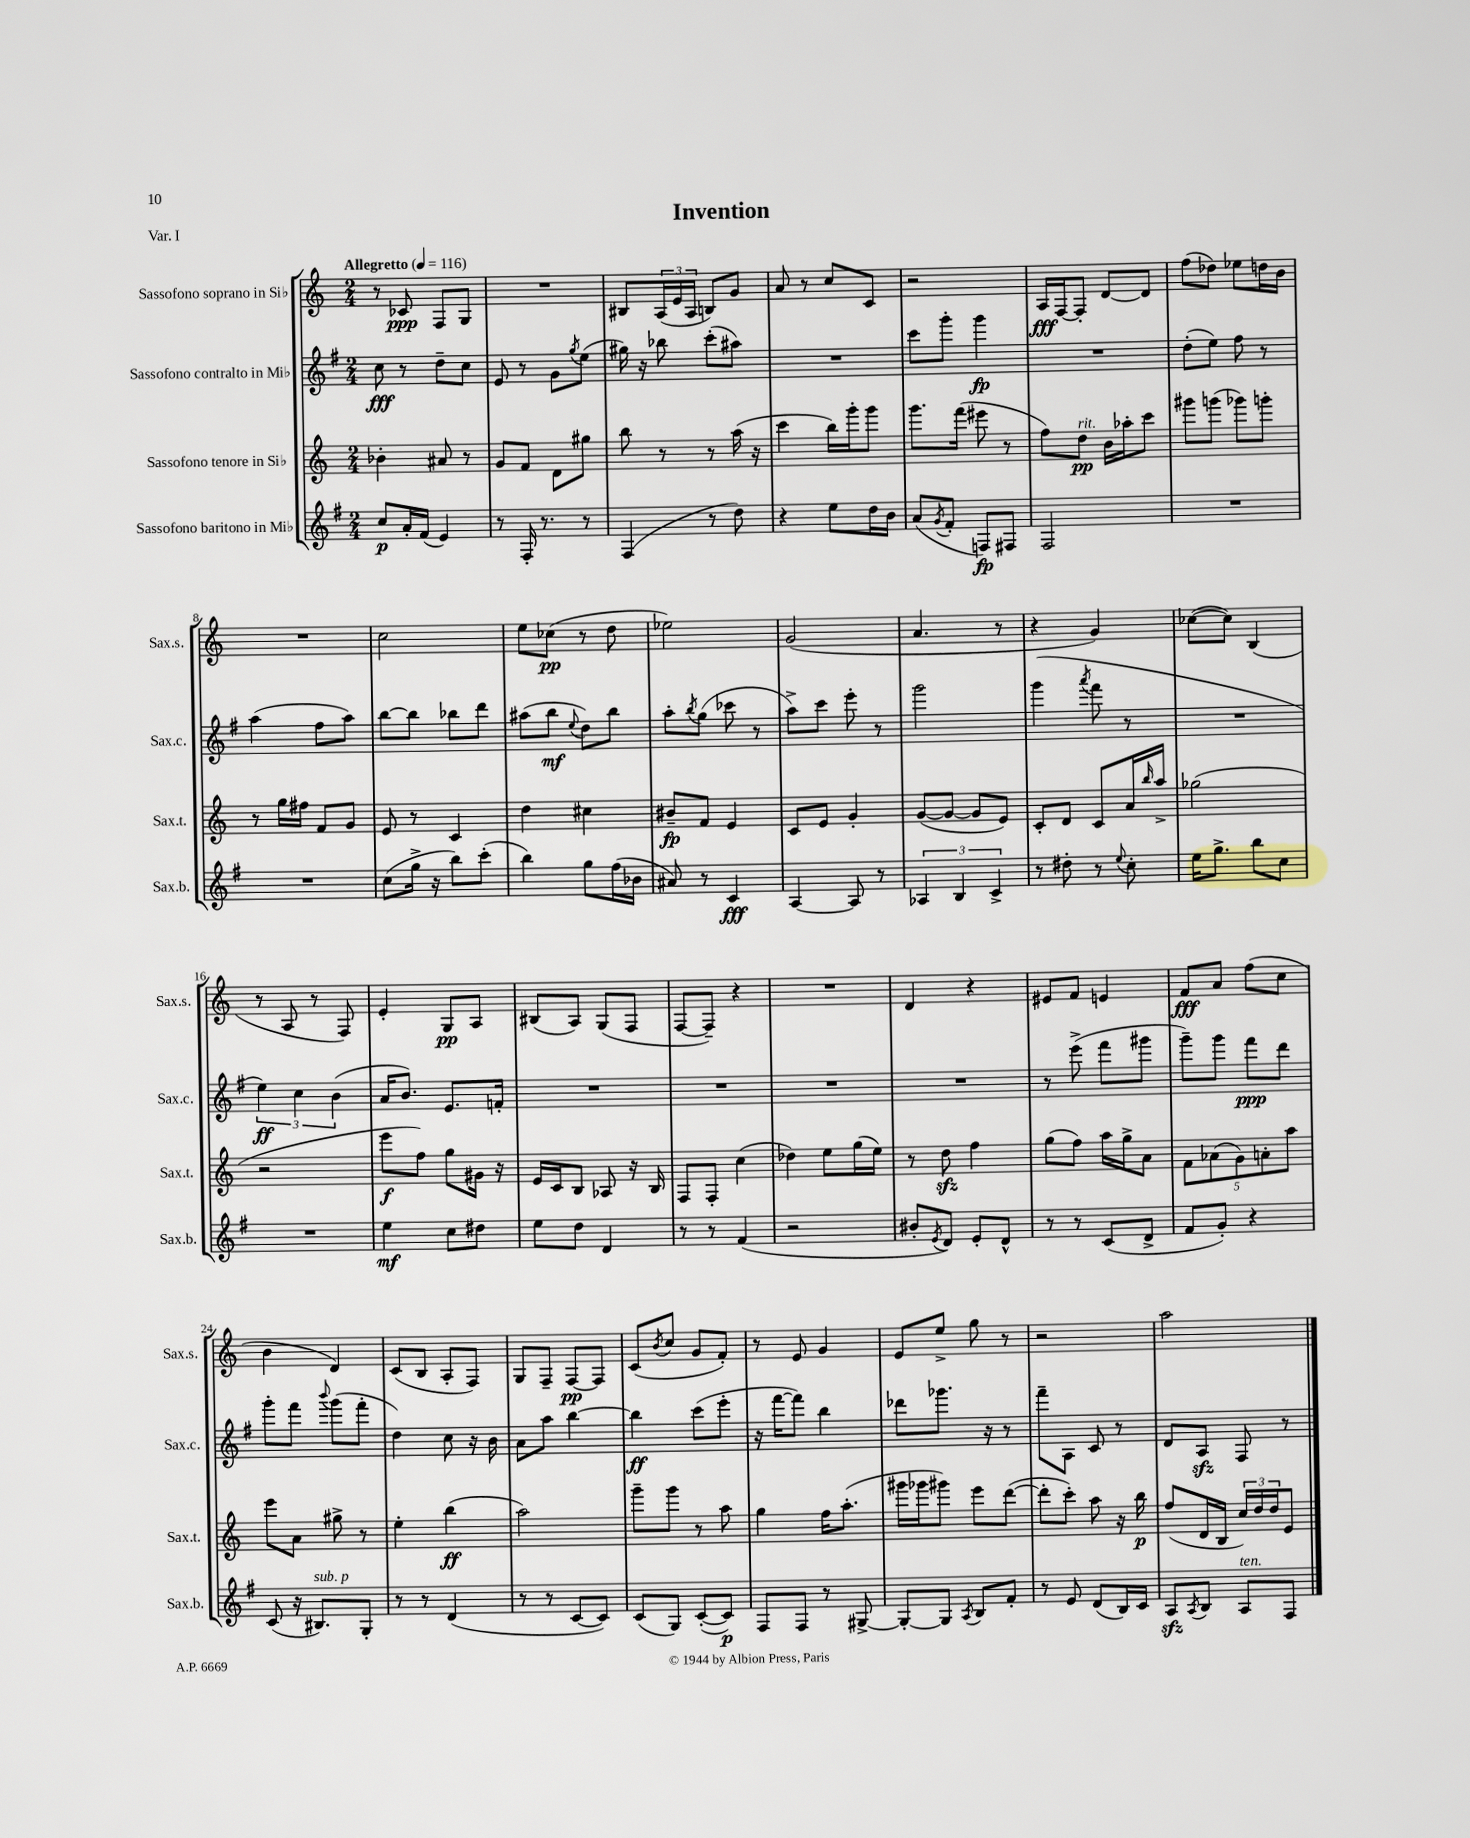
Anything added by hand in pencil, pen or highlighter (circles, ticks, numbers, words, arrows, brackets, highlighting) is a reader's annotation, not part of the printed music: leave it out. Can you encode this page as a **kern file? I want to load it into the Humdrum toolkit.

**kern	**dynam	**kern	**dynam	**kern	**dynam	**kern	**dynam
*part4	*part4	*part3	*part3	*part2	*part2	*part1	*part1
*staff4	*staff4	*staff3	*staff3	*staff2	*staff2	*staff1	*staff1
*I"Sassofono baritono in Mi♭	*	*I"Sassofono tenore in Si♭	*	*I"Sassofono contralto in Mi♭	*	*I"Sassofono soprano in Si♭	*
*I'Sax.b.	*	*I'Sax.t.	*	*I'Sax.c.	*	*I'Sax.s.	*
*clefG2	*	*clefG2	*	*clefG2	*	*clefG2	*
*k[f#]	*	*k[]	*	*k[f#]	*	*k[]	*
*M2/4	*	*M2/4	*	*M2/4	*	*M2/4	*
*MM116	*	*MM116	*	*MM116	*	*MM116	*
=1	=1	=1	=1	=1	=1	=1	=1
!	!	!	!	!	!	!LO:TX:a:B:t=Allegretto	!
8cc/L	p	4b-X'\	.	8cc\	fff	8r	.
16a'/L	.	.	.	8r	.	8c-X/	ppp
(16f#/JJ	.	.	.	.	.	.	.
4e/)	.	8a#X/	.	8dd~\L	.	8F/L	.
.	.	8r	.	8cc\J	.	8G/J	.
=2	=2	=2	=2	=2	=2	=2	=2
8r	.	8g/L	.	8e/	.	2r	.
16F#'/	.	8f/J	.	8r	.	.	.
8.r	.	.	.	.	.	.	.
.	.	8d\L	.	8g\L	.	.	.
.	.	.	.	8qgg/	.	.	.
8r	.	8gg#X\J	.	(8ee\J	.	.	.
=3	=3	=3	=3	=3	=3	=3	=3
(4F#/	.	8bb\	.	16gg#X\)	.	8B#X/L	.
.	.	.	.	16r	.	.	.
.	.	8r	.	8bb-X\	.	(24A/L	.
.	.	.	.	.	.	24e/	.
.	.	.	.	.	.	24A/JJ	.
8r	.	8r	.	(8ccc'\L	.	8Bn/L)	.
8dd\)	.	(16aa\	.	8aa#X\J)	.	8g/J	.
.	.	16r	.	.	.	.	.
=4	=4	=4	=4	=4	=4	=4	=4
4r	.	4ccc\	.	2r	.	8a/	.
.	.	.	.	.	.	8r	.
8ee\L	.	16bb\LL)	.	.	.	8cc/L	.
.	.	16ggg'\J	.	.	.	.	.
16dd\L	.	8ggg\J	.	.	.	8c/J	.
16b\JJ	.	.	.	.	.	.	.
=5	=5	=5	=5	=5	=5	=5	=5
(8a/L	.	8.ggg\L	.	8ccc\L	.	2r	.
8qg/	.	.	.	.	.	.	.
8f#'/J	.	.	.	8ggg'\J	.	.	.
.	.	(16fff\Jk	.	.	.	.	.
8Fn/L)	fp	8eee#X\	.	4ggg\	fp	.	.
8F#X/J	.	8r	.	.	.	.	.
=6	=6	=6	=6	=6	=6	=6	=6
2F#/	.	8ff\L)	.	2r	.	16A/LL	fff
.	.	.	.	.	.	[16F/J	.
!	!	!LO:TX:a:i:t=rit.	!	!	!	!	!
.	.	8dd\J	pp	.	.	8F'/J]	.
.	.	16b\LL	.	.	.	[8d/L	.
.	.	16aa-X'\J	.	.	.	.	.
.	.	8ccc\J	.	.	.	8d/J]	.
=7	=7	=7	=7	=7	=7	=7	=7
2r	.	8ggg#X\L	.	(8dd'\L	.	(8ff\L	.
.	.	(8gggn\J	.	8ee\J)	.	8dd-X\J)	.
.	.	8ggg-X\L)	.	8ff#\	.	8ee-X\L	.
.	.	8gggn'\J	.	8r	.	16ddn\L	.
.	.	.	.	.	.	16b\JJ	.
!!LO:LB:g=z
=8	=8	=8	=8	=8	=8	=8	=8
2r	.	8r	.	(4aa\	.	2r	.
.	.	16gg\LL	.	.	.	.	.
.	.	16ff#X\JJ	.	.	.	.	.
.	.	8f/L	.	8ff#\L	.	.	.
.	.	8g/J	.	8aa\J)	.	.	.
=9	=9	=9	=9	=9	=9	=9	=9
(8cc\L	.	8e/	.	[8bb\L	.	2cc\	.
16gg^\Jk	.	8r	.	8bb\J]	.	.	.
16r	.	.	.	.	.	.	.
8bb\L)	.	4c/	.	8bb-X\L	.	.	.
(8ccc'\J	.	.	.	8ddd\J	.	.	.
=10	=10	=10	=10	=10	=10	=10	=10
4bb\)	.	4dd\	.	(8aa#X\L	.	8ee\L	.
.	.	.	.	8bb\J	mf	(8cc-X\J	pp
.	.	.	.	8qqee/	.	.	.
8gg\L	.	4cc#X\	.	8dd\L)	.	8r	.
(16ff#\L	.	.	.	8bb\J	.	8dd\	.
16b-X\JJ	.	.	.	.	.	.	.
=11	=11	=11	=11	=11	=11	=11	=11
8a#X/)	.	8b#X~/L	fp	8aa'\L	.	2ee-X\)	.
.	.	.	.	8qbb/	.	.	.
8r	.	8f/J	.	(8gg\J	.	.	.
4c/	fff	4e/	.	8ccc-X\	.	.	.
.	.	.	.	8r	.	.	.
=12	=12	=12	=12	=12	=12	=12	=12
[4A/	.	8c/L	.	8aa^\L)	.	(2g/	.
.	.	8e/J	.	8ccc\J	.	.	.
8A/]	.	4g'/	.	8eee'\	.	.	.
8r	.	.	.	8r	.	.	.
=13	=13	=13	=13	=13	=13	=13	=13
6A-X/	.	([8g/L	.	2ggg\	.	4.a/	.
.	.	8g/J_	.	.	.	.	.
6B/	.	.	.	.	.	.	.
.	.	8g/L]	.	.	.	.	.
6c^/	.	.	.	.	.	.	.
.	.	8e/J)	.	.	.	8r	.
=14	=14	=14	=14	=14	=14	=14	=14
8r	.	8c'/L	.	(4ggg\	.	4r	.
8dd#X'\	.	8d/J	.	.	.	.	.
.	.	.	.	8qaaa/	.	.	.
8r	.	8c/L	.	8fff#\	.	4g/)	.
8qqee/	.	.	.	.	.	.	.
8cc'\	.	16a/L	.	8r	.	.	.
.	.	16qqbb/	.	.	.	.	.
.	.	16aa^/JJ	.	.	.	.	.
=15	=15	=15	=15	=15	=15	=15	=15
16ee\KL	.	(2gg-X\	.	2r	.	([8cc-X\L	.
8.gg^\J	.	.	.	.	.	.	.
.	.	.	.	.	.	8cc-\J])	.
8bb\L	.	.	.	.	.	(4B/	.
8cc\J	.	.	.	.	.	.	.
!!LO:LB:g=z
=16	=16	=16	=16	=16	=16	=16	=16
2r	.	2r	.	6ee\)	ff	8r	.
.	.	.	.	.	.	8A/	.
.	.	.	.	6cc\	.	.	.
.	.	.	.	.	.	8r	.
.	.	.	.	(6b\	.	.	.
.	.	.	.	.	.	8F/)	.
=17	=17	=17	=17	=17	=17	=17	=17
4ee\	mf	8eee\L	f	16a/KL	.	4e'/	.
.	.	.	.	8.b/J)	.	.	.
.	.	8ff\J)	.	.	.	.	.
8cc\L	.	8gg\L	.	8.e/L	.	8G/L	pp
8dd#X\J	.	16g#X\Jk	.	.	.	8A/J	.
.	.	16r	.	16fn'/Jk	.	.	.
=18	=18	=18	=18	=18	=18	=18	=18
8ee\L	.	16e/LL	.	2r	.	(8B#X/L	.
.	.	16c/J	.	.	.	.	.
8dd\J	.	8B/J	.	.	.	8A/J)	.
4d/	.	8A-X/	.	.	.	(8G/L	.
.	.	16r	.	.	.	8F/J	.
.	.	16B/	.	.	.	.	.
=19	=19	=19	=19	=19	=19	=19	=19
8r	.	8F/L	.	2r	.	[8F/L	.
8r	.	8F'/J	.	.	.	8F~/J])	.
(4f#/	.	(4cc\	.	.	.	4r	.
=20	=20	=20	=20	=20	=20	=20	=20
2r	.	4dd-X\)	.	2r	.	2r	.
.	.	8ee\L	.	.	.	.	.
.	.	(16gg\L	.	.	.	.	.
.	.	16ee\JJ)	.	.	.	.	.
=21	=21	=21	=21	=21	=21	=21	=21
8b#X'/L	.	8r	.	2r	.	4d/	.
8qe/	.	.	.	.	.	.	.
8d/J)	.	8ddzz\	.	.	.	.	.
8e'/L	.	4ff\	.	.	.	4r	.
8d^^/J	.	.	.	.	.	.	.
=22	=22	=22	=22	=22	=22	=22	=22
8r	.	(8gg\L	.	8r	.	8e#X/L	.
8r	.	8ff\J)	.	(8eee^\	.	8f/J	.
(8c/L	.	16aa\LL	.	8fff#\L	.	4en/	.
.	.	16gg^\J	.	.	.	.	.
8d^/J	.	8a\J	.	8ggg#X\J	.	.	.
=23	=23	=23	=23	=23	=23	=23	=23
8f#/L	.	10f\L	.	8ggg~\L)	.	8f/L	fff
.	.	(10a-X\	.	.	.	.	.
8g'/J)	.	.	.	8ggg\J	.	8a/J	.
.	.	10g\)	.	.	.	.	.
4r	.	.	.	8fff#\L	ppp	(8ff\L	.
.	.	10an'\	.	.	.	.	.
.	.	.	.	8ddd\J	.	8cc\J	.
.	.	10aa\J	.	.	.	.	.
!!LO:LB:g=z
=24	=24	=24	=24	=24	=24	=24	=24
(8c/	.	8eee\L	.	8ggg'\L	.	4b\	.
16r	.	8a\J	.	8fff#\J	.	.	.
!LO:TX:a:i:t=sub. p	!	!	!	!	!	!	!
8.B#X/L)	.	.	.	.	.	.	.
.	.	.	.	8qqbbb/	.	.	.
.	.	8gg#X^\	.	(8ggg\L	.	4d/)	.
8G'/J	.	8r	.	8fff#'\J	.	.	.
=25	=25	=25	=25	=25	=25	=25	=25
8r	.	4ee'\	.	4dd\)	.	(8c/L	.
8r	.	.	.	.	.	8B/J	.
(4d/	.	(4bb\	ff	8cc\	.	8A'/L	.
.	.	.	.	16r	.	8F/J)	.
.	.	.	.	16b\	.	.	.
=26	=26	=26	=26	=26	=26	=26	=26
8r	.	2aa\)	.	8a\L	.	8G/L	.
8r	.	.	.	8aa\J	.	8F~/J	.
[8c/L	.	.	.	[4bb\	.	[8F/L	pp
8c/J])	.	.	.	.	.	8F/J]	.
=27	=27	=27	=27	=27	=27	=27	=27
(8c/L	.	8ggg~\L	.	4bb\]	ff	(8c/L	.
.	.	.	.	.	.	8qb/	.
8G/J)	.	8ggg\J	.	.	.	8cc/J	.
([8c'/L	.	8r	.	(8ccc\L	.	8g/L	.
8c/J])	p	8aa\	.	8eee'\J	.	8f'/J)	.
=28	=28	=28	=28	=28	=28	=28	=28
8F#/L	.	4gg\	.	16r	.	8r	.
.	.	.	.	[16fff#\KL	.	.	.
8F#/J	.	.	.	8fff#\J])	.	8e/	.
8r	.	16ff\KL	.	4bb\	.	4g/	.
.	.	(8.aa'\J	.	.	.	.	.
[8G#X^/	.	.	.	.	.	.	.
=29	=29	=29	=29	=29	=29	=29	=29
8G#'/L_	.	16ggg#X\LL	.	8ddd-X\L	.	8e/L	.
.	.	16ggg-X\J	.	.	.	.	.
8G#/J]	.	8ggg#X\J)	.	8.ggg-X\J	.	8ee^/J	.
8qA/	.	.	.	.	.	.	.
8B/L	.	8eee\L	.	.	.	8gg\	.
.	.	.	.	16r	.	.	.
8f#'/J	.	([8ddd\J	.	8r	.	8r	.
=30	=30	=30	=30	=30	=30	=30	=30
8r	.	8ddd'\L]	.	8fff#~\L	.	2r	.
8e/	.	8ccc'\J)	.	8A\J	.	.	.
(8d/L	.	8aa\	.	8c/	.	.	.
16B/L)	.	16r	.	8r	.	.	.
16c/JJ	.	16bb\	p	.	.	.	.
=31	=31	=31	=31	=31	=31	=31	=31
8Azz/L	.	(8ff/L	.	8d/L	.	2aa\	.
8qA/	.	.	.	.	.	.	.
8B/J	.	16d/L	.	8Azz/J	.	.	.
.	.	16B/JJ	.	.	.	.	.
!LO:TX:a:i:t=ten.	!	!	!	!	!	!	!
8A/L	.	24cc/LL)	.	8F#/	.	.	.
.	.	24dd/	.	.	.	.	.
.	.	24dd/J	.	.	.	.	.
8F#/J	.	8e/J	.	8r	.	.	.
==	==	==	==	==	==	==	==
*-	*-	*-	*-	*-	*-	*-	*-
